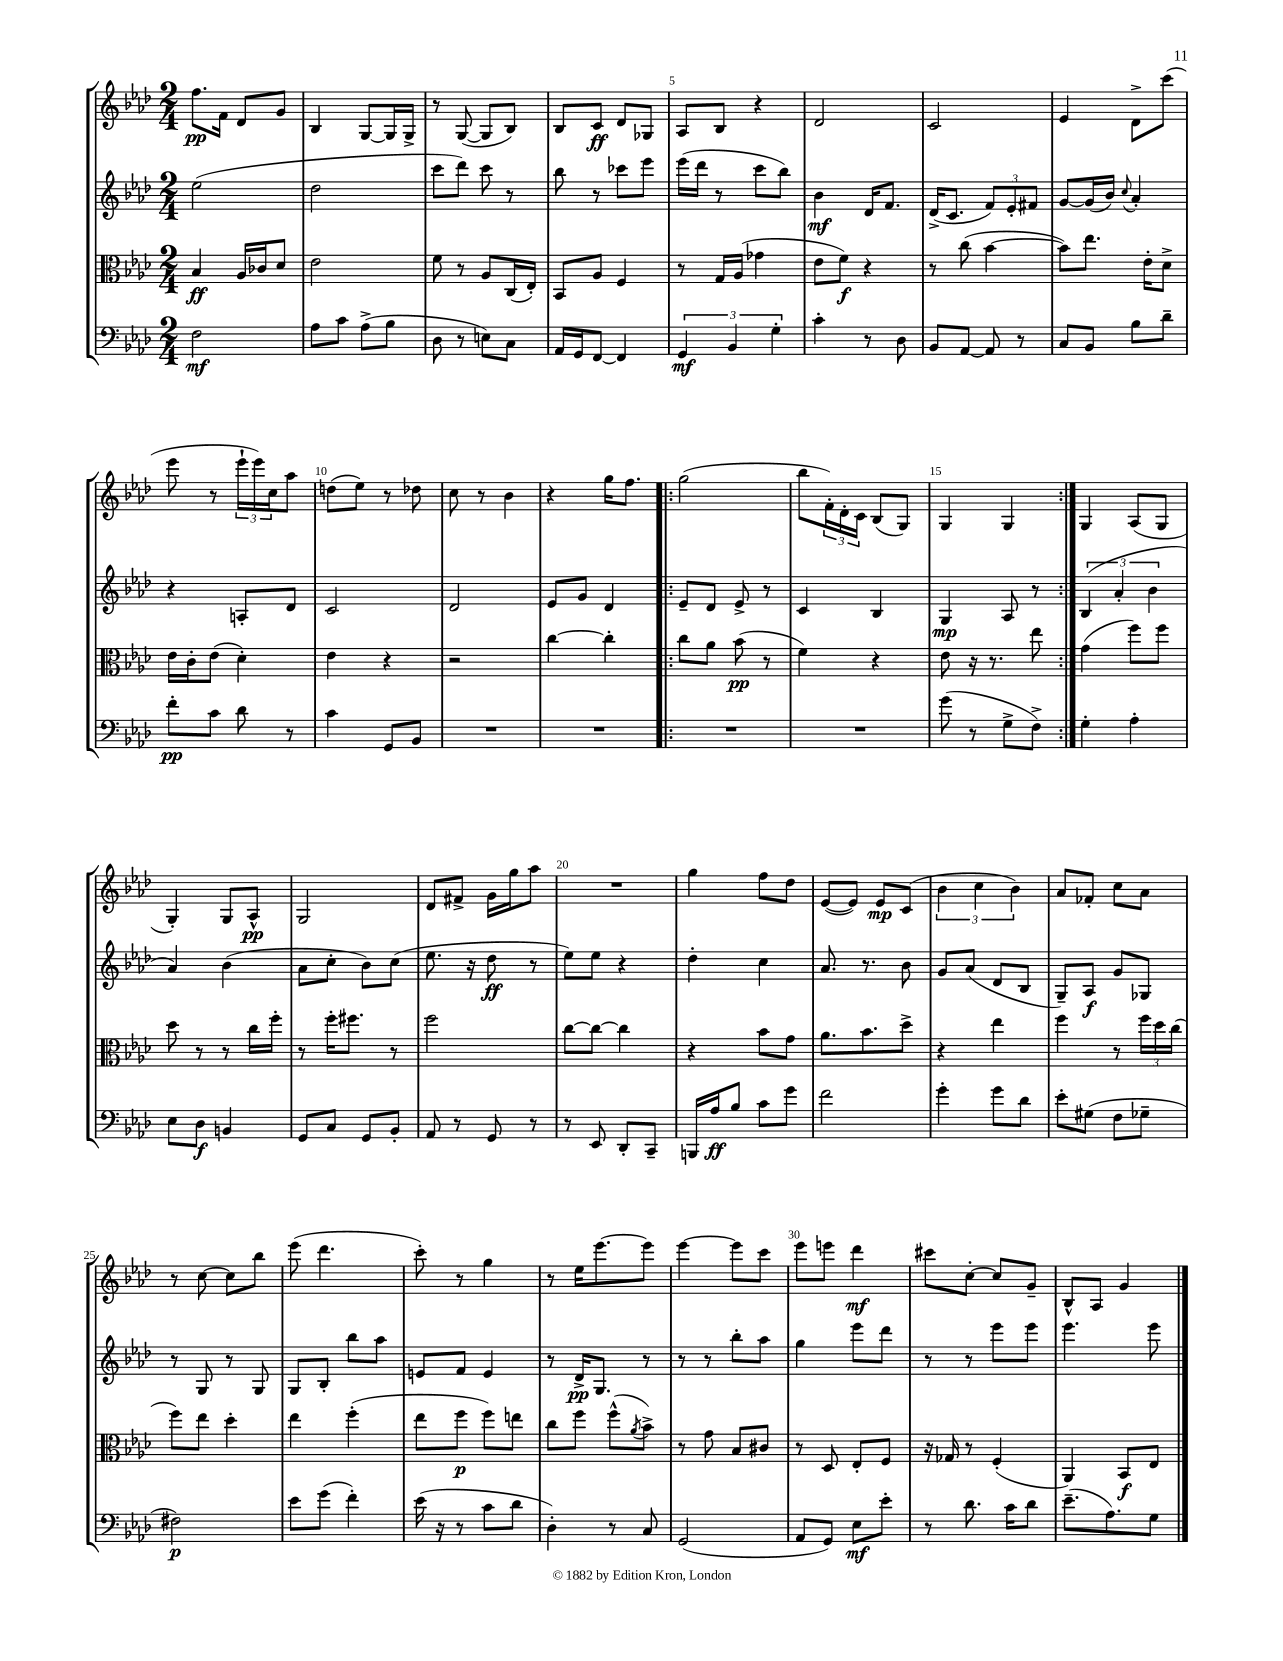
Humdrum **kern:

**kern	**dynam	**kern	**dynam	**kern	**dynam	**kern	**dynam
*part4	*part4	*part3	*part3	*part2	*part2	*part1	*part1
*staff4	*staff4	*staff3	*staff3	*staff2	*staff2	*staff1	*staff1
*clefF4	*	*clefC3	*	*clefG2	*	*clefG2	*
*k[b-e-a-d-]	*	*k[b-e-a-d-]	*	*k[b-e-a-d-]	*	*k[b-e-a-d-]	*
*M2/4	*	*M2/4	*	*M2/4	*	*M2/4	*
=1	=1	=1	=1	=1	=1	=1	=1
2F\	mf	4B-/	ff	(2ee-\	.	8.ff\L	pp
.	.	.	.	.	.	16f\Jk	.
.	.	16A-/LL	.	.	.	8d-/L	.
.	.	16c-X/J	.	.	.	.	.
.	.	8d-/J	.	.	.	8g/J	.
=2	=2	=2	=2	=2	=2	=2	=2
8A-\L	.	2e-\	.	2dd-\	.	4B-/	.
8c\J	.	.	.	.	.	.	.
(8A-^\L	.	.	.	.	.	[8G/L	.
8B-\J	.	.	.	.	.	16G/L]	.
.	.	.	.	.	.	16G^/JJ	.
=3	=3	=3	=3	=3	=3	=3	=3
8D-\	.	8f\	.	8ccc\L	.	8r	.
8r	.	8r	.	8ddd-\J)	.	([8G/	.
8En\L)	.	8A-/L	.	8ccc\	.	8G/L]	.
8C\J	.	(16C/L	.	8r	.	8B-/J)	.
.	.	16E-'/JJ)	.	.	.	.	.
=4	=4	=4	=4	=4	=4	=4	=4
16AA-/LL	.	8BB-/L	.	8bb-\	.	8B-/L	.
16GG/J	.	.	.	.	.	.	.
[8FF/J	.	8A-/J	.	8r	.	8c/J	ff
4FF/]	.	4F/	.	8ccc-X\L	.	8d-/L	.
.	.	.	.	8eee-\J	.	8G-X/J	.
=5	=5	=5	=5	=5	=5	=5	=5
6GG/	mf	8r	.	(16eee-\LL	.	8A-/L	.
.	.	.	.	16ddd-\JJ	.	.	.
.	.	16G/LL	.	8r	.	8B-/J	.
6BB-/	.	.	.	.	.	.	.
.	.	(16A-/JJ	.	.	.	.	.
.	.	4g-X\	.	8ccc\L	.	4r	.
6G'\	.	.	.	.	.	.	.
.	.	.	.	8bb-\J)	.	.	.
=6	=6	=6	=6	=6	=6	=6	=6
4c'\	.	8e-\L	.	4b-\	mf	2d-/	.
.	.	8f\J)	f	.	.	.	.
8r	.	4r	.	16d-/KL	.	.	.
.	.	.	.	8.f/J	.	.	.
8D-\	.	.	.	.	.	.	.
=7	=7	=7	=7	=7	=7	=7	=7
8BB-/L	.	8r	.	(16d-^/KL	.	2c/	.
.	.	.	.	8.c/J	.	.	.
[8AA-/J	.	(8cc\	.	.	.	.	.
8AA-/]	.	[4b-\	.	12f/L)	.	.	.
.	.	.	.	12e-'/	.	.	.
8r	.	.	.	.	.	.	.
.	.	.	.	12f#X/J	.	.	.
=8	=8	=8	=8	=8	=8	=8	=8
8C/L	.	8b-\L])	.	[8g/L	.	4e-/	.
8BB-/J	.	8.ee-\J	.	(16g/L]	.	.	.
.	.	.	.	16b-/JJ)	.	.	.
.	.	.	.	8qqcc/	.	.	.
8B-\L	.	.	.	4a-'/	.	8d-^\L	.
.	.	16e-'\KL	.	.	.	.	.
8d-~\J	.	8d-^\J	.	.	.	(8ccc\J	.
!!LO:LB:g=z
=9	=9	=9	=9	=9	=9	=9	=9
8f'\L	pp	16e-\LL	.	4r	.	8eee-\	.
.	.	16c'\J	.	.	.	.	.
8c\J	.	(8e-\J	.	.	.	8r	.
8d-\	.	4d-'\)	.	8An'/L	.	24eee-`\LL	.
.	.	.	.	.	.	24eee-\)	.
.	.	.	.	.	.	24cc\J	.
8r	.	.	.	8d-/J	.	8aa-\J	.
=10	=10	=10	=10	=10	=10	=10	=10
4c\	.	4e-\	.	2c/	.	(8ddn\L	.
.	.	.	.	.	.	8ee-\J)	.
8GG/L	.	4r	.	.	.	8r	.
8BB-/J	.	.	.	.	.	8dd-X\	.
=11	=11	=11	=11	=11	=11	=11	=11
2r	.	2r	.	2d-/	.	8cc\	.
.	.	.	.	.	.	8r	.
.	.	.	.	.	.	4b-\	.
=12	=12	=12	=12	=12	=12	=12	=12
2r	.	[4cc\	.	8e-/L	.	4r	.
.	.	.	.	8g/J	.	.	.
.	.	4cc'\]	.	4d-/	.	16gg\KL	.
.	.	.	.	.	.	8.ff\J	.
=13!|:	=13!|:	=13!|:	=13!|:	=13!|:	=13!|:	=13!|:	=13!|:
2r	.	8cc\L	.	8e-~/L	.	(2gg\	.
.	.	8a-\J	.	8d-/J	.	.	.
.	.	(8b-\	pp	8e-^/	.	.	.
.	.	8r	.	8r	.	.	.
=14	=14	=14	=14	=14	=14	=14	=14
2r	.	4f\)	.	4c/	.	8bb-\L	.
.	.	.	.	.	.	24f'\L)	.
.	.	.	.	.	.	24d-'\	.
.	.	.	.	.	.	24c\JJ	.
.	.	4r	.	4B-/	.	(8B-/L	.
.	.	.	.	.	.	8G/J)	.
=15	=15	=15	=15	=15	=15	=15	=15
(8g\	.	8e-\	.	4G/	mp	4G/	.
8r	.	16r	.	.	.	.	.
.	.	8.r	.	.	.	.	.
8G^\L	.	.	.	8A-/	.	4G/	.
8F^\J)	.	8ee-\	.	8r	.	.	.
=16:|!	=16:|!	=16:|!	=16:|!	=16:|!	=16:|!	=16:|!	=16:|!
4G'\	.	(4g\	.	(6B-/	.	4G/	.
.	.	.	.	6a-'/	.	.	.
4A-'\	.	8ff\L)	.	.	.	(8A-/L	.
.	.	.	.	6b-\	.	.	.
.	.	8ff\J	.	.	.	8G/J	.
!!LO:LB:g=z
=17	=17	=17	=17	=17	=17	=17	=17
8E-\L	.	8dd-\	.	4a-/)	.	4G'/)	.
8D-\J	f	8r	.	.	.	.	.
4BBn/	.	8r	.	(4b-\	.	8G/L	.
.	.	16cc\LL	.	.	.	8A-^^/J	pp
.	.	16ff'\JJ	.	.	.	.	.
=18	=18	=18	=18	=18	=18	=18	=18
8GG/L	.	8r	.	8a-\L	.	2G/	.
8C/J	.	16ff'\KL	.	8cc'\J	.	.	.
.	.	8.ff#X\J	.	.	.	.	.
8GG/L	.	.	.	8b-\L)	.	.	.
8BB-'/J	.	8r	.	(8cc\J	.	.	.
=19	=19	=19	=19	=19	=19	=19	=19
8AA-/	.	2ff\	.	8.ee-\	.	8d-/L	.
8r	.	.	.	.	.	8f#X^/J	.
.	.	.	.	16r	.	.	.
8GG/	.	.	.	8dd-\	ff	16g\LL	.
.	.	.	.	.	.	16gg\J	.
8r	.	.	.	8r	.	8aa-\J	.
=20	=20	=20	=20	=20	=20	=20	=20
8r	.	[8cc\L	.	8ee-\L)	.	2r	.
8EE-/	.	8cc\J_	.	8ee-\J	.	.	.
8DD-'/L	.	4cc\]	.	4r	.	.	.
8CC~/J	.	.	.	.	.	.	.
=21	=21	=21	=21	=21	=21	=21	=21
16BBBn/LL	.	4r	.	4dd-'\	.	4gg\	.
16A-/J	ff	.	.	.	.	.	.
8B-/J	.	.	.	.	.	.	.
8c\L	.	8b-\L	.	4cc\	.	8ff\L	.
8g\J	.	8g\J	.	.	.	8dd-\J	.
=22	=22	=22	=22	=22	=22	=22	=22
2f\	.	8.a-\L	.	8.a-/	.	([8e-/L	.
.	.	.	.	.	.	8e-/J])	.
.	.	8.b-\	.	8.r	.	.	.
.	.	.	.	.	.	8e-/L	mp
.	.	8dd-^\J	.	8b-\	.	(8c/J	.
=23	=23	=23	=23	=23	=23	=23	=23
4g'\	.	4r	.	8g/L	.	6b-\	.
.	.	.	.	(8a-/J	.	.	.
.	.	.	.	.	.	6cc\	.
8g\L	.	4ee-\	.	8d-/L	.	.	.
.	.	.	.	.	.	6b-\)	.
8d-\J	.	.	.	8B-/J	.	.	.
=24	=24	=24	=24	=24	=24	=24	=24
8e-'\L	.	4ff\	.	8G~/L)	.	8a-/L	.
(8G#X\J	.	.	.	8A-/J	f	8f-X'/J	.
8F\L	.	8r	.	8g/L	.	8cc\L	.
8G-X~\J	.	24ff\LL	.	8G-X/J	.	8a-\J	.
.	.	24dd-\	.	.	.	.	.
.	.	(24cc\JJ	.	.	.	.	.
!!LO:LB:g=z
=25	=25	=25	=25	=25	=25	=25	=25
2F#X\)	p	8ff\L)	.	8r	.	8r	.
.	.	8ee-\J	.	8G/	.	[8cc\	.
.	.	4dd-'\	.	8r	.	8cc\L]	.
.	.	.	.	8G/	.	8bb-\J	.
=26	=26	=26	=26	=26	=26	=26	=26
8e-\L	.	4ee-\	.	8G/L	.	(8eee-\	.
(8g\J	.	.	.	8B-'/J	.	4.ddd-\	.
4f'\)	.	(4ff'\	.	8bb-\L	.	.	.
.	.	.	.	8aa-\J	.	.	.
=27	=27	=27	=27	=27	=27	=27	=27
(16e-\	.	8ee-\L	.	8en/L	.	8ccc'\)	.
16r	.	.	.	.	.	.	.
8r	.	8ff\J	p	8f/J	.	8r	.
8c\L	.	8ff\L)	.	4e/	.	4gg\	.
8d-\J	.	8een\J	.	.	.	.	.
=28	=28	=28	=28	=28	=28	=28	=28
4D-'\)	.	8cc\L	.	8r	.	8r	.
.	.	8ff\J	.	16d-^/KL	pp	16ee-\KL	.
.	.	.	.	8.G/J	.	[8.eee-\	.
8r	.	(8ff^^\L	.	.	.	.	.
.	.	8qa-/	.	.	.	.	.
8C/	.	8b-^\J)	.	8r	.	8eee-\J]	.
=29	=29	=29	=29	=29	=29	=29	=29
(2GG/	.	8r	.	8r	.	[4eee-\	.
.	.	8g\	.	8r	.	.	.
.	.	8B-/L	.	8bb-'\L	.	8eee-\L]	.
.	.	8c#X/J	.	8aa-\J	.	8ccc\J	.
=30	=30	=30	=30	=30	=30	=30	=30
8AA-/L	.	8r	.	4gg\	.	8eee-\L	.
8GG/J)	.	8D-/	.	.	.	8eeen\J	.
8E-\L	mf	8E-'/L	.	8eee-\L	.	4ddd-\	mf
8e-'\J	.	8F/J	.	8ddd-\J	.	.	.
=31	=31	=31	=31	=31	=31	=31	=31
8r	.	16r	.	8r	.	8ccc#X\L	.
.	.	16G-X/	.	.	.	.	.
8.d-\	.	8r	.	8r	.	[8cc'\J	.
.	.	(4F'/	.	8eee-\L	.	8cc/L]	.
16c\KL	.	.	.	.	.	.	.
8d-\J	.	.	.	8eee-\J	.	8g~/J	.
=32	=32	=32	=32	=32	=32	=32	=32
(8.e-~\L	.	4AA-/)	.	4.eee-\	.	8B-^^/L	.
.	.	.	.	.	.	8A-/J	.
8.A-\)	.	.	.	.	.	.	.
.	.	8BB-/L	f	.	.	4g/	.
8G\J	.	8E-/J	.	8eee-\	.	.	.
==	==	==	==	==	==	==	==
*-	*-	*-	*-	*-	*-	*-	*-
